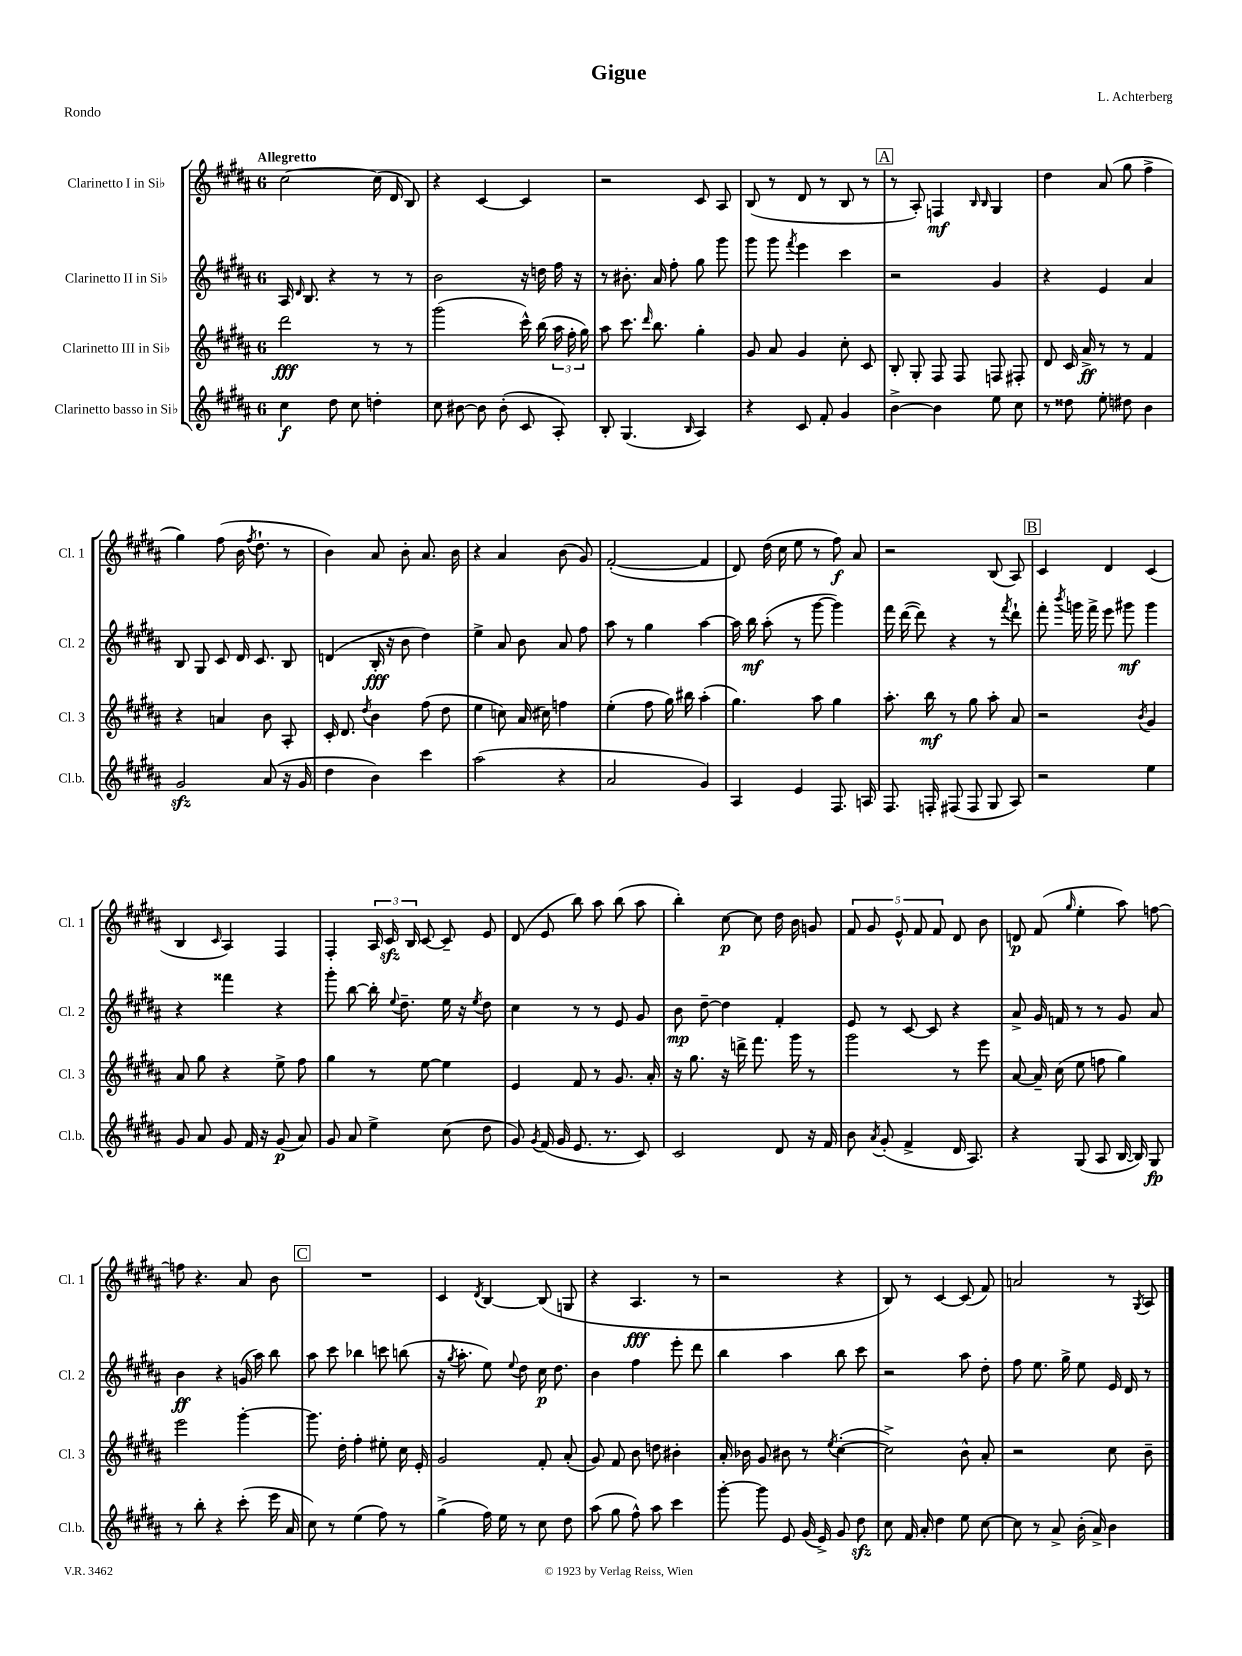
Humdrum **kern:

**kern	**kern	**kern	**kern
*staff4	*staff3	*staff2	*staff1
*clefG2	*clefG2	*clefG2	*clefG2
*k[f#c#g#d#a#]	*k[f#c#g#d#a#]	*k[f#c#g#d#a#]	*k[f#c#g#d#a#]
*M6/8	*M6/8	*M6/8	*M6/8
4cc#	2ddd#	16A#	[2cc#
.	.	16qqd#	.
.	.	8.B	.
8dd#	.	4r	.
8cc#	.	.	.
4dd'	8r	8r	(16cc#]
.	.	.	16d#
.	8r	8r	8B)
=	=	=	=
8cc#	(2ggg#	2b	4r
[8b#	.	.	.
8b#]	.	.	[4c#
(8b#'	.	.	.
8c#	16ccc#^^)	16r	4c#]
.	(16bb	16dd	.
8A#')	24aa#	16ff#	.
.	24ff#'	.	.
.	.	16r	.
.	24gg#)	.	.
=	=	=	=
8B'	8aa#	8r	2r
(4.G#	8.ccc#	8.b#'	.
.	16qqddd#	.	.
.	8.bb	16a#	.
.	.	8ff#'	.
16qqB	.	.	.
4A#)	4gg#'	8gg#	8c#
.	.	8ggg#	8A#
=	=	=	=
4r	8g#	8ggg#	(8B
.	8a#	8ggg#	8r
.	.	8qfff#	.
8c#	4g#	4eee	8d#
8f#'	.	.	8r
4g#	8cc#'	4ccc#	8B
.	8c#	.	8r
=	=	=	=
[4b^	8B'	2r	8r
.	8G#'	.	8A#')
4b]	8F#	.	4F
.	8F#	.	.
.	.	.	16qqB
.	.	.	16qqB
8ee	8F	4g#	4G#
8cc#	8F#'	.	.
=	=	=	=
8r	8d#	4r	4dd#
8dd##	16c#	.	.
.	16a#^	.	.
8ee'	8r	4e	(8a#
8dd#	8r	.	8gg#
4b	4f#	4a#	4ff#^
=	=	=	=
2g#	4r	8B	4gg#)
.	.	8G#	.
.	4a	8c#	(8ff#
.	.	16d#	16b
.	.	.	8qff#
.	.	8.c#	8.dd#`
(8a#	8b	.	.
16r	8A#'	8B	8r
16g#	.	.	.
=	=	=	=
4dd#	16c#'	(4d	4b)
.	8.d#	.	.
.	8qdd#	.	.
4b)	4b	16B'	8a#
.	.	16r	.
.	.	8b	8b'
4ccc#	(8ff#	4dd#)	8.a#
.	8dd#	.	.
.	.	.	16b
=	=	=	=
(2aa#	4ee	4ee^	4r
.	8cc)	8a#	4a#
.	(16a#	8b	.
.	16cc#)	.	.
4r	4ff	8a#	(8b
.	.	8ff#	8g#)
=	=	=	=
2a#	(4ee'	8aa#	([2f#'
.	.	8r	.
.	8ff#	4gg#	.
.	16gg#)	.	.
.	16bb#	.	.
4g#)	(4aa#'	[4aa#	4f#]
=	=	=	=
4A#	4.gg#)	16aa#]	8d#)
.	.	16bb	.
.	.	(8aa#'	(16dd#
.	.	.	16cc#
4e	.	8r	8ee
.	8aa#	[8ggg#	8r
8.F#	4gg#	4ggg#])	8ff#)
.	.	.	8a#
16A	.	.	.
=	=	=	=
8.F#	8.aa#'	16fff#	2r
.	.	([16ddd#	.
.	.	8ddd#])	.
16F'	16bb	.	.
(8F#	8r	4r	.
8F#	8gg#	.	.
8G#	8aa#'	8r	(8B
.	.	8qfff#	.
8A#)	8a#	8ddd#`	8A#)
=	=	=	=
2r	2r	8fff#'	4c#
.	.	8qbbb	.
.	.	16ggg	.
.	.	16fff#^	.
.	.	8eee	4d#
.	.	8ggg#	.
.	8qb	.	.
4ee	4g#	4ggg#	(4c#
=	=	=	=
8g#	8a#	4r	4B
8a#	8gg#	.	.
.	.	.	16qqc#
8g#	4r	4fff##	4A#)
16f#	.	.	.
16r	.	.	.
(8g#	8ee^	4r	4F#
8a#)	8ff#	.	.
=	=	=	=
8g#	4gg#	8ggg#'	4F#'
8a#	.	[8bb	.
4ee^	8r	16bb']	24A#
.	.	.	24c#
.	.	8qqee	.
.	.	8.dd#~	.
.	.	.	24B
.	[8ee	.	[8c#
(8cc#	4ee]	16ee	8c#~]
.	.	16r	.
.	.	8qee	.
8dd#	.	8dd#	8e
=	=	=	=
8g#)	4e	4cc#	(8d#
8qg#	.	.	.
(16f#	.	.	8e
16g#	.	.	.
8.e	8f#	8r	8bb)
.	8r	8r	8aa#
8.r	.	.	.
.	8.g#	8e	(8bb
8c#)	.	8g#	8aa#
.	16a#'	.	.
=	=	=	=
2c#	16r	8b	4bb')
.	8.gg#	.	.
.	.	[8dd#~	.
.	16r	4dd#]	[8cc#
.	16ddd^	.	.
.	8.fff#	.	8cc#]
8d#	.	4f#'	16dd#
.	16ggg#	.	16b
16r	8r	.	8g
16f#	.	.	.
=	=	=	=
8b	2ggg#	8e	10f#
.	.	.	10g#
8qa#	.	.	.
(8g#'	.	8r	.
.	.	.	10e^^
4f#^	.	[8c#	.
.	.	.	10f#
.	.	8c#]	.
.	.	.	10f#
16d#	8r	4r	8d#
8.A#)	.	.	.
.	8eee	.	8b
=	=	=	=
4r	[8a#	8a#^	8d
.	16a#~]	16g#	(8f#
.	(16cc#	16f	.
.	.	.	16qqgg#
(8G#	8ee	8r	4ee'
8A#	8ff	8r	.
[16B	4gg#)	8g#	8aa#)
16B])	.	.	.
8G#	.	8a#	[8ff
=	=	=	=
8r	2eee	4b	8ff]
8bb'	.	.	4.r
4r	.	4r	.
(8ccc#'	[4ggg#'	(16g	8a#
.	.	16aa#)	.
16eee	.	8bb	8b
16a#	.	.	.
=	=	=	=
8cc#)	8.ggg#]	8aa#	2.r
8r	.	8ccc#	.
.	16dd#'	.	.
(4ee	4ff#'	4bb-	.
8ff#)	8ee#'	8ccc	.
8r	16cc#	(8bb	.
.	16e'	.	.
=	=	=	=
(4gg#^	2g#	16r	4c#
.	.	8qgg#	.
.	.	8.aa#'	.
.	.	.	8qd#
16ff#)	.	8ee)	[4B
16ee	.	.	.
.	.	8qqee	.
8r	.	8dd#	.
8cc#	8f#'	16cc#	(8B]
.	.	8.dd#	.
8dd#	(8a#'	.	8G
=	=	=	=
(8aa#	8g#)	4b	4r
8gg#	8f#	.	.
8ff#^^)	8b	4ff#	4.A#
8aa#	8dd	.	.
4ccc#	4b#'	8eee'	.
.	.	8ddd#	8r
=	=	=	=
[8ggg#'	16a#'	4bb	2r
.	16b-	.	.
8ggg#]	8g#	.	.
8e	8b#	4aa#	.
(16g#	8r	.	.
16e^)	.	.	.
.	8qee	.	.
8g#	([4cc#'	8bb	4r
8dd#	.	8ccc#	.
=	=	=	=
8cc#	2cc#^])	2r	8B)
16f#	.	.	8r
16a#'	.	.	.
4dd#	.	.	[4c#
8ee	8b^^	8aa#	(8c#]
[8cc#	8a#'	8dd#'	8f#)
=	=	=	=
8cc#]	2r	8ff#	2a
8r	.	8.ee	.
8a#^	.	.	.
.	.	16gg#^	.
(16b'	.	8ee	.
16a#^)	.	.	.
4b	8cc#	16e	8r
.	.	16d#	.
.	.	.	8qG#
.	8b~	8r	8A#
==	==	==	==
*-	*-	*-	*-
